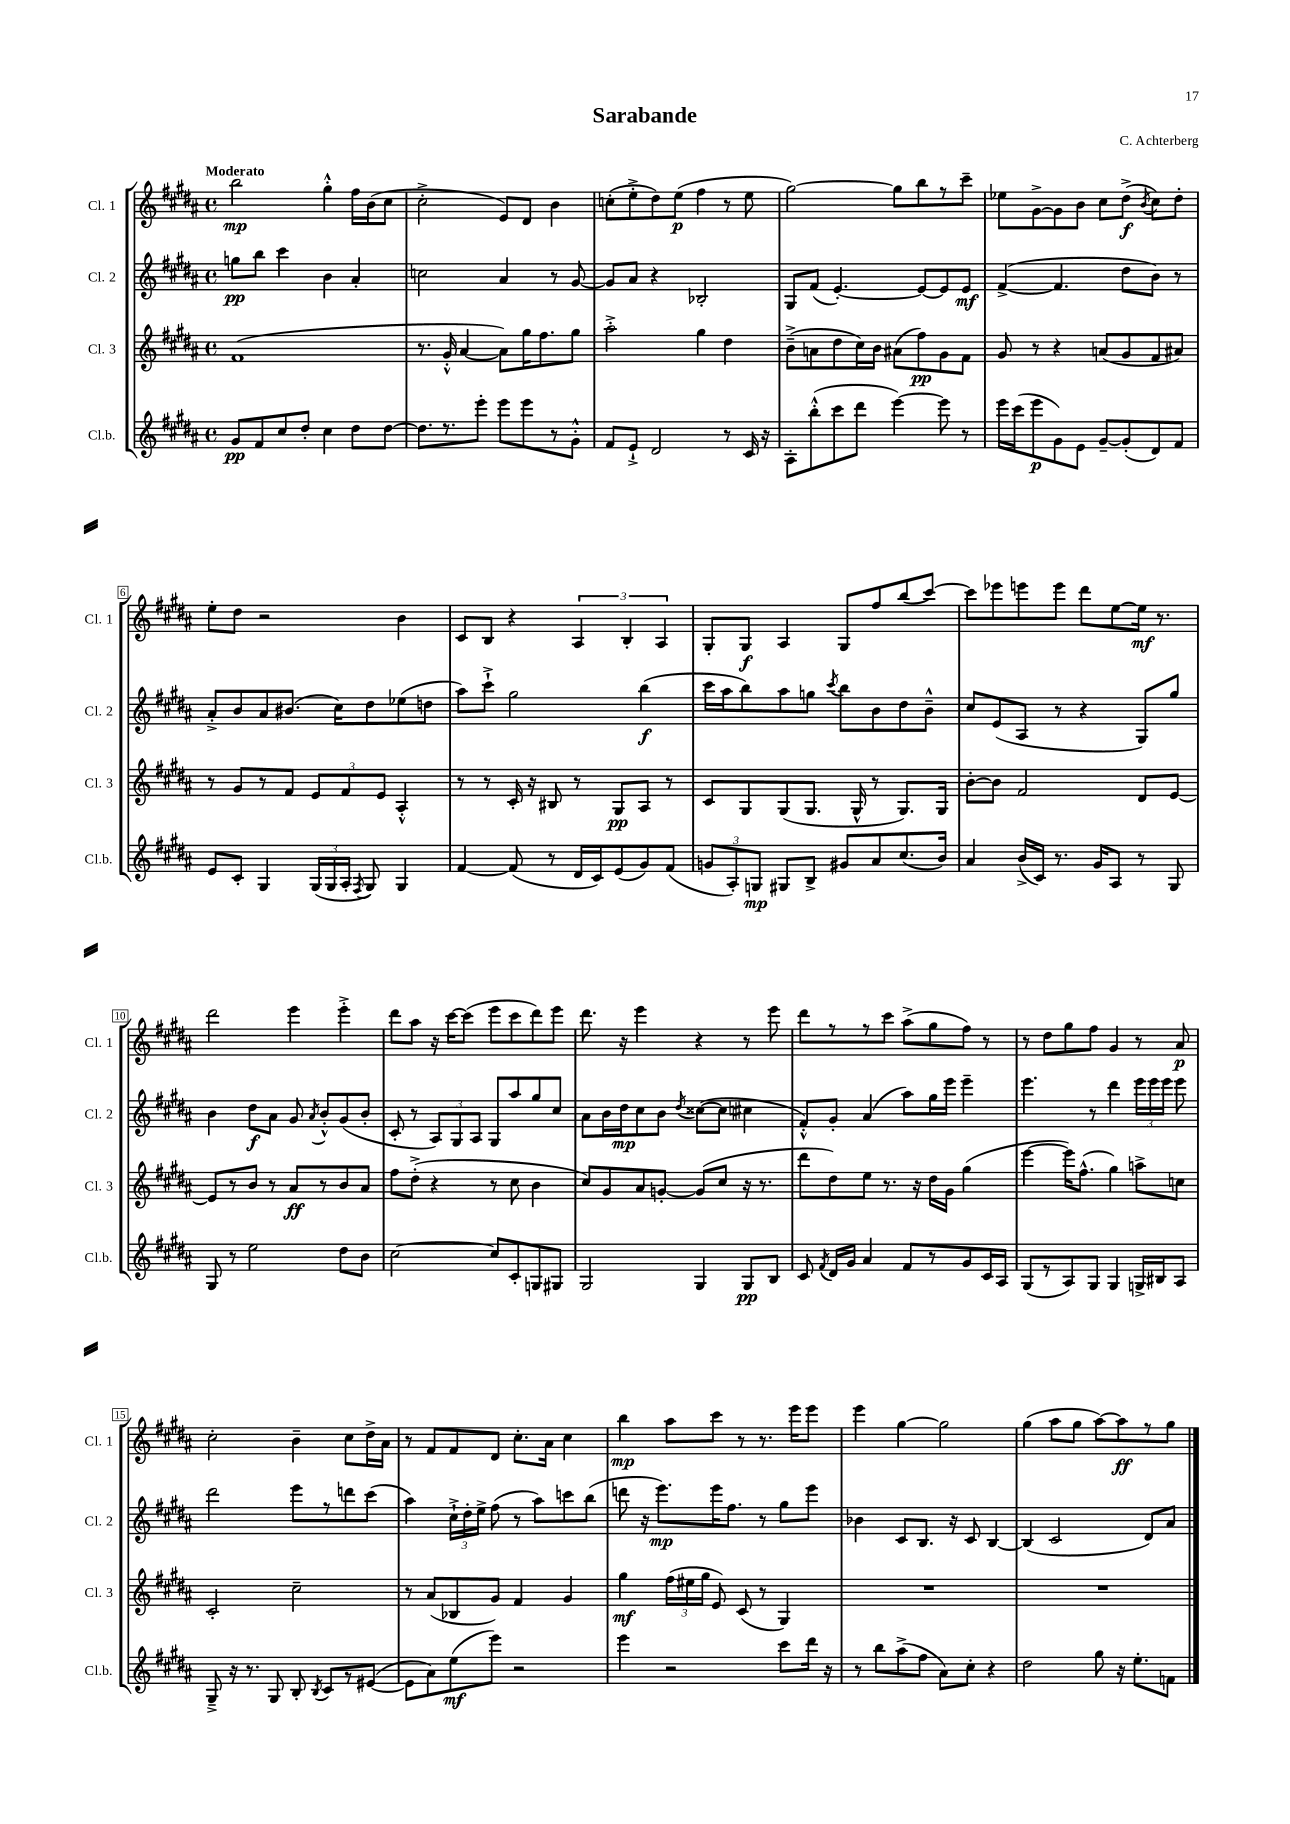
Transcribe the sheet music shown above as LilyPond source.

\header { title = "Sarabande" composer = "C. Achterberg" }
<<
\new StaffGroup <<
\new Staff = "s0" \with { instrumentName = "Cl. 1" shortInstrumentName = "Cl. 1" } {
    \clef treble \key b \major \defaultTimeSignature \time 4/4 \tempo "Moderato"
    \autoBeamOff b''2\mp gis''4-.-^ fis''16[ b'16( cis''8] |
    cis''2-.-> e'8[) dis'8] b'4 |
    c''8[-.( e''8-.-> dis''8) e''8]\p( fis''4 r8 e''8 |
    gis''2~) gis''8[ b''8 r8 cis'''8]-- |
    ees''8[ gis'8~-> gis'8 b'8] cis''8[ dis''8]->\f( \acciaccatura { b'8 } cis''8[) dis''8]-. |
    e''8[-. dis''8] r2 b'4 |
    cis'8[ b8] r4 \tuplet 3/2 { ais4 b4-. ais4 } |
    gis8[-. gis8]\f ais4 gis8[ fis''8 b''8( cis'''8]~) |
    cis'''8[ ees'''8 e'''8 e'''8] dis'''8[ e''8~ e''16]\mf r8. |
    dis'''2 e'''4 e'''4-.-> |
    dis'''8[ ais''8] r16 cis'''16[~ cis'''8]( e'''8[ cis'''8 dis'''8) e'''8] |
    dis'''8. r16 e'''4 r4 r8 e'''8 |
    dis'''8[ r8 r8 cis'''8] ais''8[->( gis''8 fis''8]) r8 |
    r8 dis''8[ gis''8 fis''8] gis'4 r8 ais'8\p |
    cis''2-. b'4-- cis''8[ dis''16-> ais'16] |
    r8 fis'8[ fis'8 dis'8] cis''8.[-. ais'16] cis''4 |
    b''4\mp ais''8[ cis'''8] r8 r8. e'''16[ e'''8] |
    e'''4 gis''4~ gis''2 |
    gis''4( ais''8[ gis''8] ais''8[~) ais''8\ff r8 gis''8] \bar "|." |
}
\new Staff = "s1" \with { instrumentName = "Cl. 2" shortInstrumentName = "Cl. 2" } {
    \clef treble \key b \major \defaultTimeSignature \time 4/4
    \autoBeamOff g''8[\pp b''8] cis'''4 b'4 ais'4-. |
    c''2 ais'4 r8 gis'8~ |
    gis'8[ ais'8] r4 bes2-. |
    gis8[ fis'8]( e'4.~-.) e'8[~ e'8 e'8]\mf |
    fis'4~->( fis'4. dis''8[ b'8]) r8 |
    ais'8[-.-> b'8 ais'8 bis'8.]( cis''16[) dis''8 ees''8( d''8] |
    ais''8[) cis'''8]-!-> gis''2 b''4\f( |
    cis'''16[ ais''16 b''8) ais''8 g''8] \acciaccatura { cis'''8 } b''8[ b'8 dis''8 b'8]---^ |
    cis''8[ e'8( ais8] r8 r4 gis8[) gis''8] |
    b'4 dis''8[\f ais'8] gis'8 \acciaccatura { ais'8 } b'8[-.-^ gis'8( b'8]-. |
    cis'8-. r8 \tuplet 3/2 { ais8[) gis8 ais8] } gis8[ ais''8 gis''8 cis''8] |
    ais'8[ b'16 dis''16\mp cis''8 b'8] \acciaccatura { dis''8 } cisis''8[~( cisis''8] cis''4 |
    fis'8[-.-^) gis'8]-. ais'4( ais''8[) gis''16 e'''16] e'''4-- |
    e'''4. r8 dis'''4 \tuplet 3/2 { e'''16[ e'''16 e'''16] } e'''8 |
    dis'''2 e'''8[ r8 d'''8 cis'''8]( |
    ais''4) \tuplet 3/2 { cis''16[-!-> dis''16-. e''16]-> } fis''8( r8 ais''8[) c'''8 b''8]( |
    d'''8 r16 e'''8.[\mp) e'''16 fis''8.] r8 gis''8[ e'''8] |
    bes'4 cis'8[ b8.] r16 cis'8 b4~ |
    b4( cis'2 dis'8[) ais'8] \bar "|." |
}
\new Staff = "s2" \with { instrumentName = "Cl. 3" shortInstrumentName = "Cl. 3" } {
    \clef treble \key b \major \defaultTimeSignature \time 4/4
    \autoBeamOff fis'1( |
    r8. gis'16-.-^ ais'4~ ais'8[) gis''16 fis''8. gis''8] |
    ais''2-.-> gis''4 dis''4 |
    b'8[--->( a'8 dis''8 cis''16) b'16] ais'8[( fis''8\pp) gis'8 fis'8] |
    gis'8 r8 r4 a'8[( gis'8 fis'8 ais'8]) |
    r8 gis'8[ r8 fis'8] \tuplet 3/2 { e'8[ fis'8 e'8] } ais4-.-^ |
    r8 r8 cis'16-. r16 bis8 r8 gis8[\pp ais8] r8 |
    cis'8[ gis8 gis8( gis8.] gis16-^ r8 gis8.[) gis16] |
    b'8[~-. b'8] fis'2 dis'8[ e'8]~ |
    e'8[ r8 b'8] r8 ais'8[\ff r8 b'8 ais'8] |
    fis''8[ dis''8]-.->( r4 r8 cis''8 b'4 |
    cis''8[) gis'8 ais'8 g'8]~-. g'8[( cis''8] r16 r8. |
    dis'''8[ dis''8) e''8] r8. r16 dis''16[ gis'16] gis''4( |
    e'''4~ e'''16[) fis''8.]-^( gis''4) a''8[-> c''8] |
    cis'2-. cis''2-- |
    r8 ais'8[( bes8 gis'8]) fis'4 gis'4 |
    gis''4\mf \tuplet 3/2 { fis''16[( eis''16 gis''16] } e'8) cis'8( r8 gis4) |
    R1 |
    R1 \bar "|." |
}
\new Staff = "s3" \with { instrumentName = "Cl.b." shortInstrumentName = "Cl.b." } {
    \clef treble \key b \major \defaultTimeSignature \time 4/4
    \autoBeamOff gis'8[\pp fis'8 cis''8 dis''8]-. cis''4 dis''8[ dis''8]~ |
    dis''8.[ r8. e'''8]-. e'''8[ e'''8 r8 gis'8]-.-^ |
    fis'8[ e'8]-!-> dis'2 r8 cis'16 r16 |
    ais8[-. b''8-.-^( cis'''8 dis'''8] e'''4~) e'''8 r8 |
    e'''16[ cis'''16( e'''8\p gis'8) e'8] gis'8[~-- gis'8-.( dis'8) fis'8] |
    e'8[ cis'8]-. gis4 \tuplet 3/2 { gis16[( gis16 ais16]-. } \acciaccatura { fis8 } gis8) gis4 |
    fis'4~ fis'8( r8 dis'16[ cis'16) e'8( gis'8) fis'8]( |
    \tuplet 3/2 { g'8[ ais8-.) g8]\mp } gis8[ b8]-> gis'8[ ais'8 cis''8.( b'16]) |
    ais'4 b'16[->( cis'16]) r8. gis'16[ ais8] r8 gis8 |
    gis8 r8 e''2 dis''8[ b'8] |
    cis''2~ cis''8[ cis'8-. g8 gis8] |
    gis2 gis4 gis8[\pp b8] |
    cis'8 \acciaccatura { fis'8 } dis'16[ gis'16] ais'4 fis'8[ r8 gis'8 cis'16 ais16] |
    gis8[( r8 ais8) gis8] gis4 g16[-> bis16 ais8] |
    gis8---> r16 r8. gis8 b8-. \acciaccatura { b8 } cis'8[ r8 eis'8]~( |
    eis'8[ ais'8) e''8\mf( e'''8]) r2 |
    e'''4 r2 cis'''8[ dis'''16] r16 |
    r8 b''8[ ais''8->( fis''8] ais'8[) cis''8]-. r4 |
    dis''2 gis''8 r16 e''8.[-. f'8] \bar "|." |
}
>>
>>
\layout { \context { \Score \override BarNumber.stencil = #(make-stencil-boxer 0.1 0.3 ly:text-interface::print) } }
